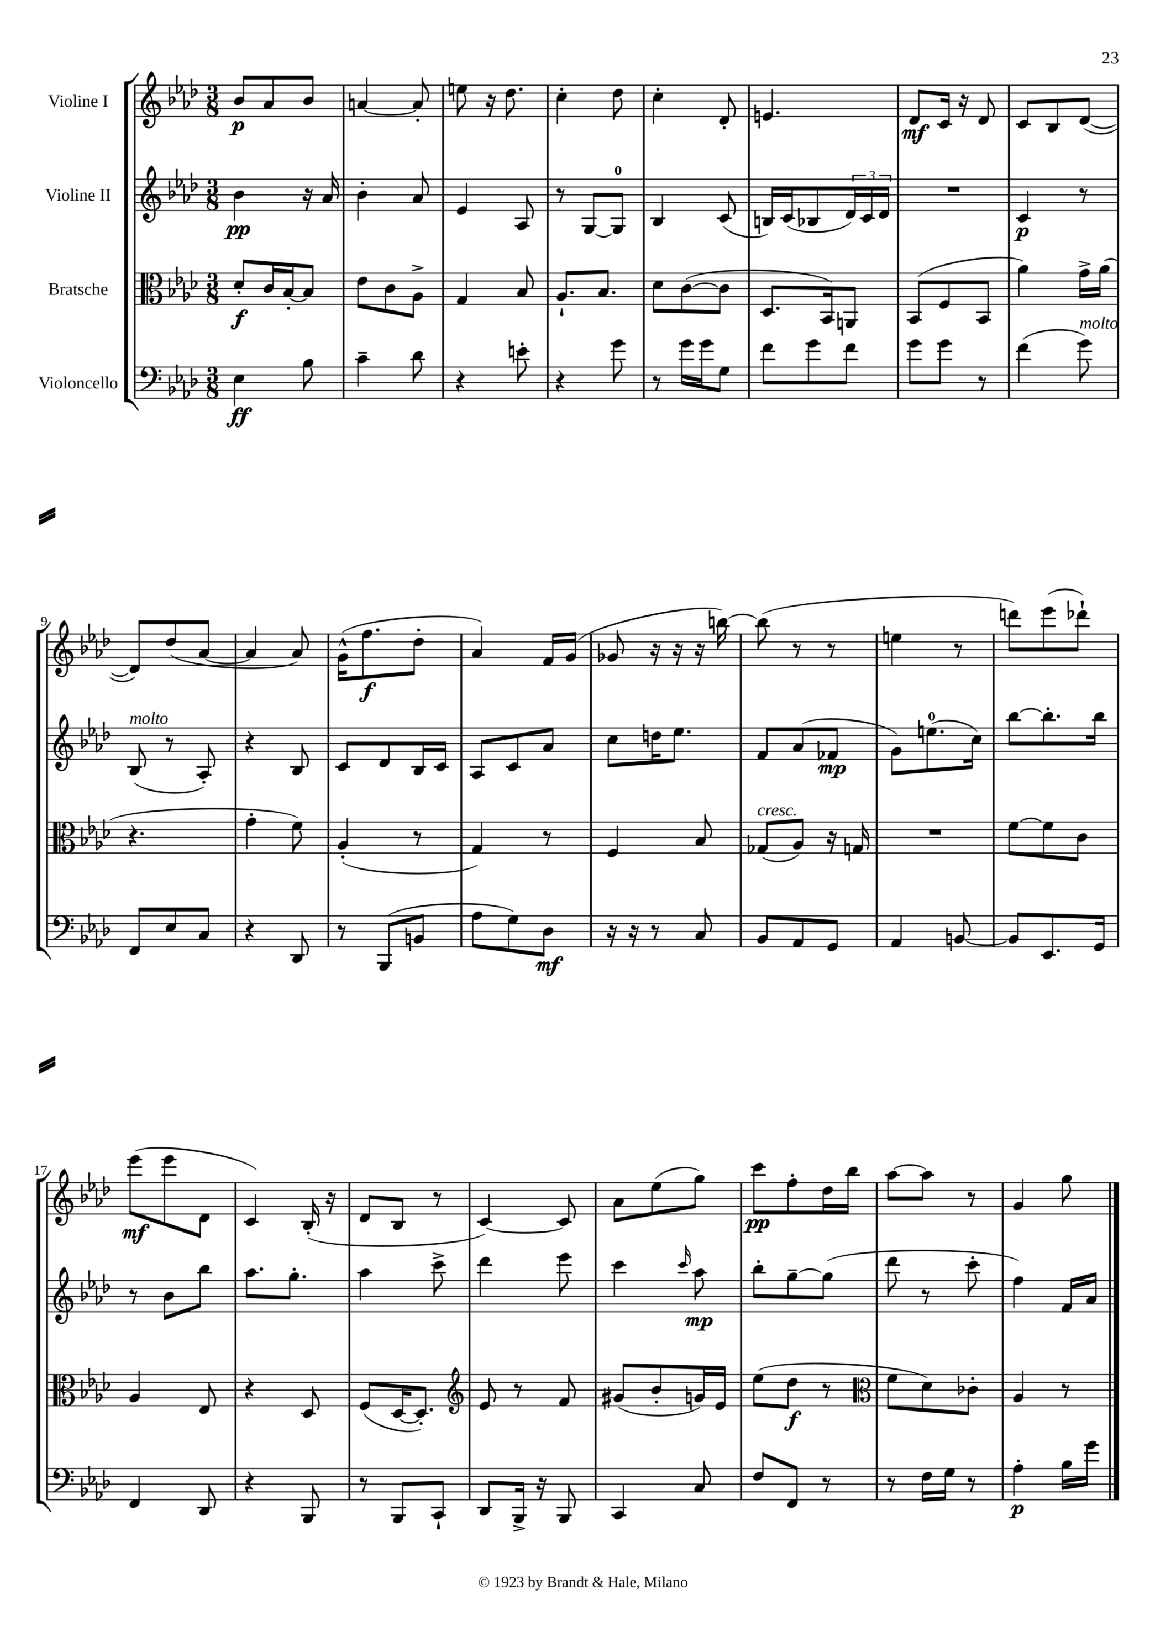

**kern	**kern	**kern	**kern
*staff4	*staff3	*staff2	*staff1
*clefF4	*clefC3	*clefG2	*clefG2
*k[b-e-a-d-]	*k[b-e-a-d-]	*k[b-e-a-d-]	*k[b-e-a-d-]
*M3/8	*M3/8	*M3/8	*M3/8
4E-	8d-'	4b-	8b-
.	16c	.	8a-
.	[16B-'	.	.
8B-	8B-]	16r	8b-
.	.	16a-	.
=	=	=	=
4c~	8e-	4b-'	[4a
.	8c	.	.
8d-	8A-^	8a-	8a']
=	=	=	=
4r	4G	4e-	8ee
.	.	.	16r
.	.	.	8.dd-
8e'	8B-	8A-	.
=	=	=	=
4r	8.A-`	8r	4cc'
.	.	[8G	.
.	8.B-	.	.
8g	.	8G]	8dd-
=	=	=	=
8r	8d-	4B-	4cc'
16g	([8c	.	.
16g	.	.	.
8G	8c]	(8c	8d-'
=	=	=	=
8f	8.D-	16B)	4.e
.	.	(16c	.
8g	.	8B-	.
.	16BB-)	.	.
8f	8AA	24d-)	.
.	.	24c	.
.	.	24d-	.
=	=	=	=
8g	(8BB-	4.r	8d-
8g	8F	.	16c
.	.	.	16r
8r	8BB-	.	8d-
=	=	=	=
(4f	4a-)	4c	8c
.	.	.	8B-
8g)	16g^	8r	([8d-
.	(16a-	.	.
=	=	=	=
8FF	4.r	(8B-	8d-])
8E-	.	8r	(8dd-
8C	.	8A-')	[8a-
=	=	=	=
4r	4g'	4r	4a-]
8DD-	8f)	8B-	8a-)
=	=	=	=
8r	(4A-'	8c	(16g^^
.	.	.	8.ff
(8BBB-	.	8d-	.
8BB	8r	16B-	8dd-'
.	.	16c	.
=	=	=	=
8A-	4G)	8A-	4a-)
8G)	.	8c	.
8D-	8r	8a-	16f
.	.	.	(16g
=	=	=	=
16r	4F	8cc	8g-
16r	.	.	.
8r	.	16dd	16r
.	.	8.ee-	16r
8C	8B-	.	16r
.	.	.	[16bb)
=	=	=	=
8BB-	(8G-	8f	(8bb]
8AA-	8A-)	(8a-	8r
8GG	16r	8f-	8r
.	16G	.	.
=	=	=	=
4AA-	4.r	8g)	4ee
.	.	(8.ee	.
[8BB	.	.	8r
.	.	16cc)	.
=	=	=	=
8BB]	[8f	[8bb-	8ddd)
8.EE-	8f]	8.bb-']	(8eee-
.	8c	.	8ddd-`)
16GG	.	16bb-	.
=	=	=	=
4FF	4A-	8r	(8eee-
.	.	8b-	8eee-
8DD-	8E-	8bb-	8d-
=	=	=	=
4r	4r	8.aa-	4c)
.	.	8.gg'	.
8BBB-	8D-	.	(16B-'
.	.	.	16r
=	=	=	=
8r	(8F	4aa-	8d-
8BBB-	[16D-	.	8B-
.	8.D-'])	.	.
8CC`	.	8ccc^	8r
=	=	=	=
*	*clefG2	*	*
8DD-	8e-	4ddd-	[4c)
16BBB-^	8r	.	.
16r	.	.	.
8BBB-	8f	8eee-	8c]
=	=	=	=
4CC	(8g#	4ccc	8a-
.	8b-'	.	(8ee-
.	.	16qqccc	.
8C	16g)	8aa-	8gg)
.	16e-	.	.
=	=	=	=
8F	(8ee-	8bb-'	8ccc
8FF	8dd-	[8gg~	8ff'
8r	8r	(8gg]	16dd-
.	.	.	16bb-
=	=	=	=
*	*clefC3	*	*
8r	8f	8ddd-	[8aa-
16F	8d-)	8r	8aa-]
16G	.	.	.
8r	8c-'	8ccc'	8r
=	=	=	=
4A-'	4A-	4ff)	4g
16B-	8r	16f	8gg
16g	.	16a-	.
==	==	==	==
*-	*-	*-	*-
